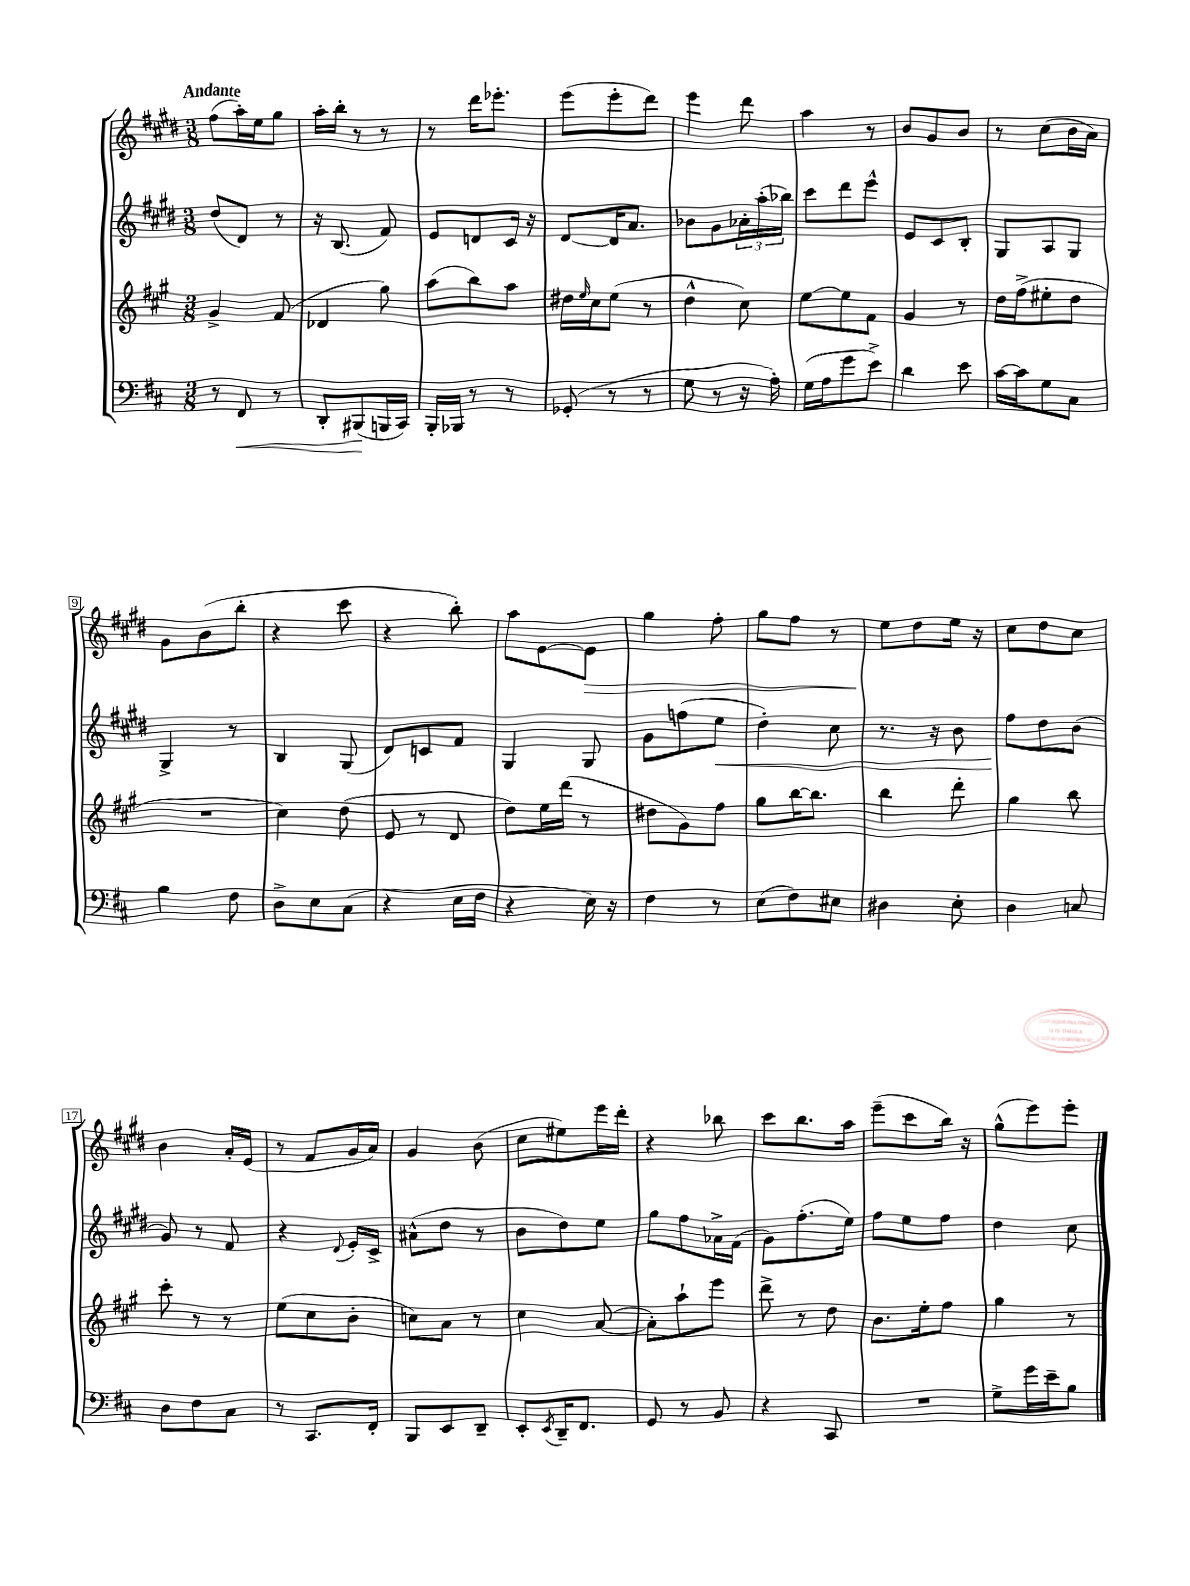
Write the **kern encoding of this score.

**kern	**kern	**kern	**kern
*staff4	*staff3	*staff2	*staff1
*clefF4	*clefG2	*clefG2	*clefG2
*k[f#c#]	*k[f#c#g#]	*k[f#c#g#d#]	*k[f#c#g#d#]
*M3/8	*M3/8	*M3/8	*M3/8
8r	4g#^	(8dd#	(8ff#
8FF#	.	8d#)	16aa')
.	.	.	16ee
8r	(8f#	8r	8gg#
=	=	=	=
8DD'	4d-	16r	16aa'
.	.	(8.B	16bb'
(8BBB#	.	.	8r
16BBB	8gg#)	8f#)	8r
16CC#)	.	.	.
=	=	=	=
16BBB'	(8aa	8e	8r
16BBB-	.	.	.
8r	8bb)	8d	16ddd#
.	.	.	8.eee-'
8r	8aa	16c#	.
.	.	16r	.
=	=	=	=
(8GG-'	16dd#	[8d#	(8eee
.	16qqee	.	.
.	16cc#	.	.
8r	(8ee	16d#]	8eee'
.	.	8.a	.
8r	8r	.	8ddd#)
=	=	=	=
8G	4dd^^	8b-	4eee
8r	.	8g#	.
16r	8cc#)	24a-'	8ddd#
.	.	(24aa'	.
16A')	.	.	.
.	.	24bb-)	.
=	=	=	=
(16G	[8ee	8ccc#	4aa
16A	.	.	.
8g	8ee]	8ddd#	.
8e^)	8f#	8eee^^	8r
=	=	=	=
4d	4g#	8e	8b
.	.	8c#	8g#
8e	8r	8B'	8b
=	=	=	=
[16c#	16dd	8G#	8r
16c#]	(16ff#^	.	.
8G	8ee#'	8A	(8cc#
8C#	8dd	8G#	16b
.	.	.	16a)
=	=	=	=
4B	4.r	4G#^	8g#
.	.	.	(8b
8F#	.	8r	8bb'
=	=	=	=
8D^	4cc#)	4B	4r
8E	.	.	.
(8C#	(8dd	(8G#	8ccc#
=	=	=	=
4r	8e	8d#)	4r
.	8r	8c	.
16E	8d	8f#	8bb')
16F#	.	.	.
=	=	=	=
4r	8dd)	4G#	8aa
.	16ee	.	[8e
.	(16ddd	.	.
16E)	8r	8G#	8e]
16r	.	.	.
=	=	=	=
4F#	8dd#	8g#	4gg#
.	8g#)	(8ff	.
8r	8ff#	8ee	8ff#'
=	=	=	=
(8E	8gg#	4dd#')	8gg#
8F#)	[16bb	.	8ff#
.	8.bb]	.	.
8E#	.	8cc#	8r
=	=	=	=
4D#	4bb	8.r	8ee
.	.	.	8dd#
.	.	16r	.
8E'	8ddd'	8b	16ee
.	.	.	16r
=	=	=	=
4D	4gg#	8ff#	8cc#
.	.	8dd#	8dd#
8C	8bb	(8b	8cc#
=	=	=	=
8D	8ccc#'	8g#)	4b
8F#	8r	8r	.
8C#	8r	8f#	16a'
.	.	.	(16e
=	=	=	=
8r	(8ee	4r	8r
8.CC#	8cc#	.	8f#
.	.	8qqd#	.
.	8b'	16e'	16g#
16FF#'	.	16c#^	16a)
=	=	=	=
8BBB	8cc)	(8a#^^	4g#
8EE	8a	8dd#	.
8DD~	8r	8r	(8b
=	=	=	=
8EE'	4cc#	8b	8cc#
8qEE	.	.	.
16DD~	.	8dd#)	8ee#)
8.FF#	.	.	.
.	([8a	8ee	16eee
.	.	.	16ddd#'
=	=	=	=
8GG	8a'])	8gg#	4r
8r	8aa`	8ff#	.
8BB	8eee	16a-^	8bb-
.	.	(16f#	.
=	=	=	=
4r	8ddd^	8g#)	8ccc#
.	8r	(8.ff#'	8.bb
8CC#	8dd	.	.
.	.	16ee)	16aa
=	=	=	=
4.r	8.b	8ff#	(8eee~
.	.	8ee	8ccc#
.	16ee'	.	.
.	8ff#	8ff#	16bb)
.	.	.	16r
=	=	=	=
8G^	4gg#	4dd#	(8gg#^^
16g	.	.	8eee)
16e~	.	.	.
8B	8r	8cc#	8eee'
==	==	==	==
*-	*-	*-	*-
